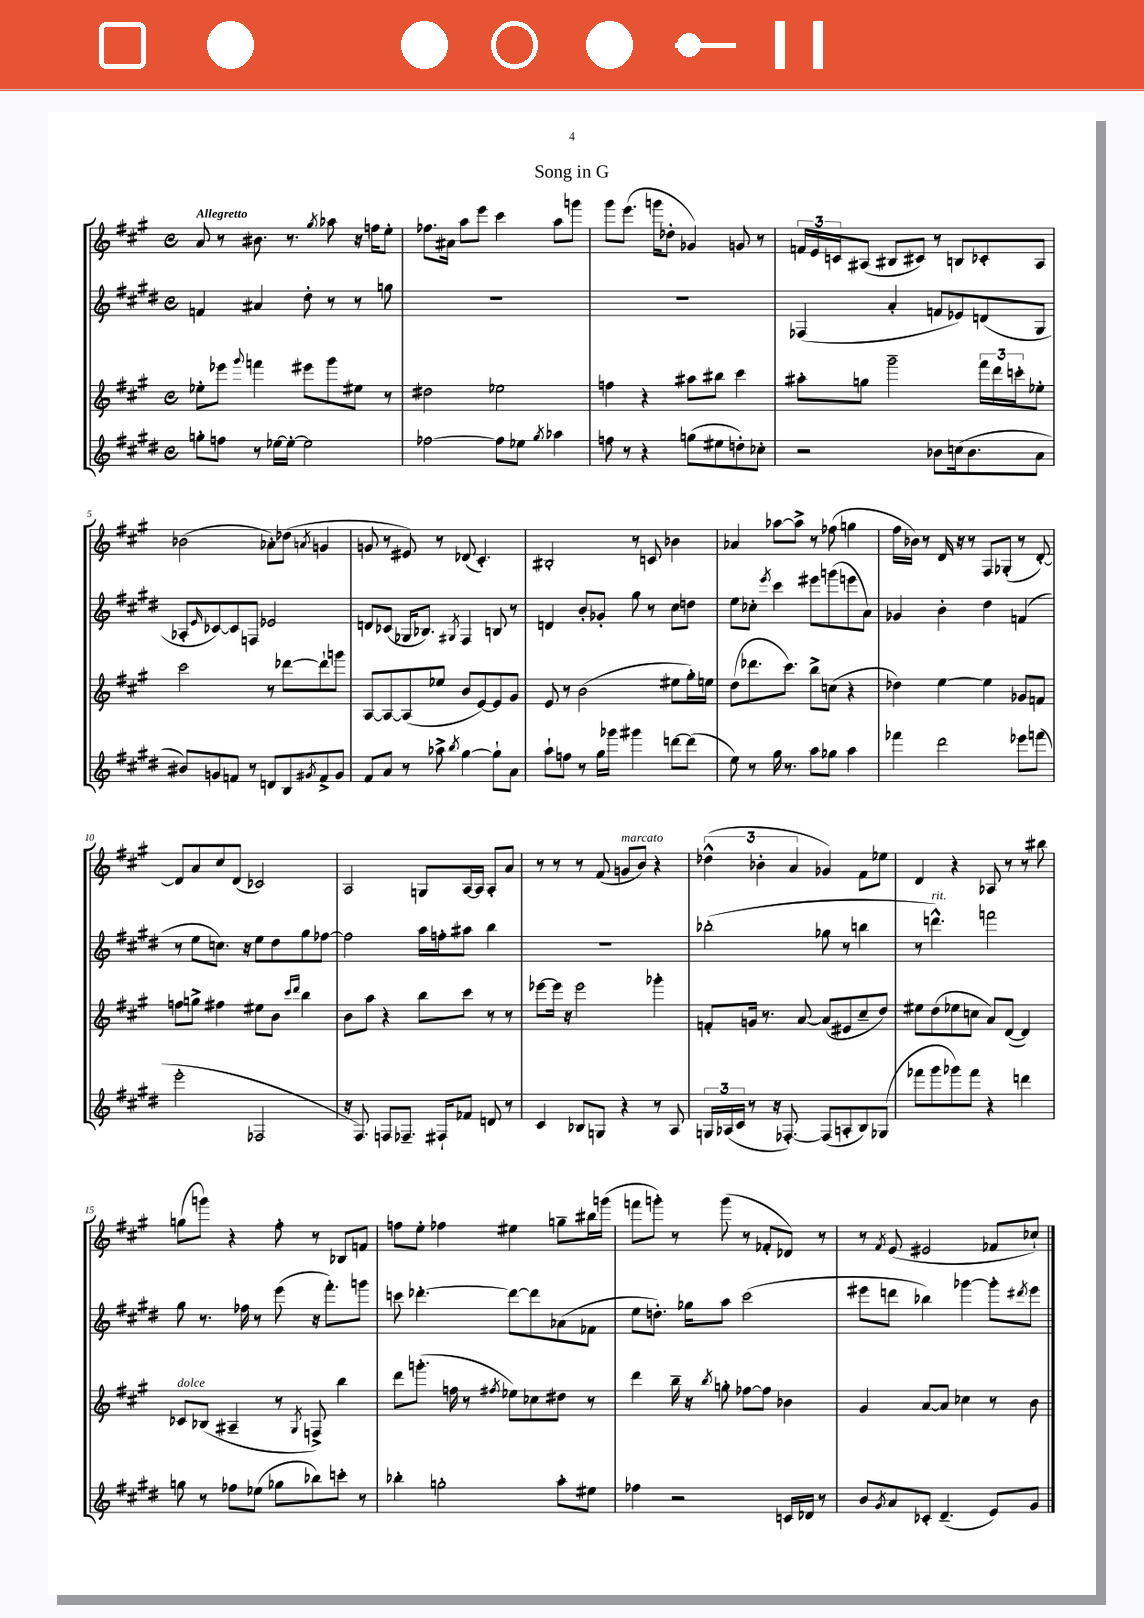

**kern	**kern	**kern	**kern
*staff4	*staff3	*staff2	*staff1
*clefG2	*clefG2	*clefG2	*clefG2
*k[f#c#g#d#]	*k[f#c#g#]	*k[f#c#g#d#]	*k[f#c#g#]
*M4/4	*M4/4	*M4/4	*M4/4
*met(c)	*met(c)	*met(c)	*met(c)
8gg'\L	8ee-'\L	4f/	8a/
8ff\J	8eee-\J	.	8r
.	8qqggg#/	.	.
8r	4fff\	4a#/	8.b#\
[16ee-\LL	.	.	.
16ee-'\_JJ	.	.	8.r
2ee-\]	8eee#\L	8dd#'\	.
.	.	.	8qgg#/
.	8ggg#\	8r	8aa-\
.	8ee#\J	8r	16r
.	.	.	16ff\LK
.	8r	8gg\	8ee'\J
=	=	=	=
[2ff-\	2dd#\	1r	8.ff-\L
.	.	.	16a#\Jk
.	.	.	8aa\L
.	.	.	8eee\J
8ff-\]L	2ee-\	.	4ccc#\
8ee-\J	.	.	.
8qgg#/	.	.	.
4aa-\	.	.	8aa\L
.	.	.	8ggg\J
=	=	=	=
8ff\	4ff\	1r	8ggg#\L
8r	.	.	(8.eee\J
4r	4r	.	.
.	.	.	16ggg\LK
.	.	.	8dd-'\J
(8gg\L	8aa#\L	.	4g-/)
8ee#\	8bb#\J	.	.
8dd'\)	4ccc#\	.	8g/
8cc-'\J	.	.	8r
=	=	=	=
2r	8aa#'\L	(4F-/	24f/LL
.	.	.	24e/
.	.	.	24c/J
.	8gg\J	.	(8A#/J
.	2ggg#~\	4a'/	8B#/L
.	.	.	8c#/J)
8b-\L	.	8f/L	8r
(16cc\k	.	8e-/)	8B/L
8.b-\	.	.	.
.	24fff#\LL	(8d/	8c-'/
.	24ddd\	.	.
.	24ccc'\J	.	.
8a\J	8ee-'\J	8G#/J	8A#/J
=	=	=	=
8b#/L)	2ccc#\	8A-'/L	(2b-\
.	.	16qqe/	.
8g/	.	[8c-/)	.
8f/J	.	8c-/]	.
8r	.	8F/J	.
8d/L	8r	2e-/	8a-'\L)
8B/	[8ddd-\L	.	(8dd-\J
8qg#/	.	.	8qa/
8f^/	8ddd-`\]	.	4g/
8g#/J	8ggg\J	.	.
=	=	=	=
8f#/L	[8A/L	8d/L	8g/
8a/J	8A/_	(8c-/J	8r
8r	(8A/]	16G-/LK	8e#/)
.	.	8.B-/J)	.
8aa-^\	8ee-/J	.	8r
8qbb/	.	8qG#/	.
[4gg#\	8b/L	4F#/	(8d-/
.	[8e/)	.	4.c#'/)
8gg#`\]L	8e/]	8B/	.
8a\J	8g#/J	8r	.
=	=	=	=
8aa`\L	8e/	4d/	2B#'/
8ff\J	8r	.	.
8r	(2b\	8b'/L	.
16gg#\LL	.	8g-'/J	.
16ggg-\JJ	.	.	.
4ggg#\	.	8gg#\	8r
.	.	8r	8c/
[8ddd\L	8ee#\L	8cc#\L	4b-\
(8ddd\]J	16gg#'\L)	8dd\J	.
.	16ee\JJ	.	.
=	=	=	=
8ee\)	(8dd\L	8ee\L	4a-/
8r	8.ddd-\	8cc-'\J	.
.	.	8qeee/	.
16gg#\	.	4ccc#\	[8aa-\L
8.r	8.ccc#\J)	.	.
.	.	.	8aa-^\]J
8aa\L	8bb^\L	8eee#\L	8r
8gg-\J	(8cc\J	(8ggg\	(8ff-\
4aa\	4r	8eee\	4gg\
.	.	8a\J)	.
=	=	=	=
4fff-\	4dd-\)	4g-/	16ff#\LL
.	.	.	16b-\JJ)
.	.	.	8r
2ddd#\	[4ee\	4b'\	16d/
.	.	.	16r
.	.	.	8r
.	4ee\]	4dd#\	8F#/L
.	.	.	(8G-'/J
8eee-\L	8g-/L	(4f/	8r
(8fff\J	8f/J	.	[8d'/)
=	=	=	=
2eee'\	8ff\L	8r	8d/]L
.	8gg^\J	8ee\L	8a/
.	4ff#\	8.cc\J)	8cc#/
.	.	.	(8d/J
.	.	16r	.
2F-/	8ee#\L	8ee\L	2c-/)
.	8b\J	8dd#\	.
.	16qqccc#/LL	.	.
.	16qqddd/JJ	.	.
.	4bb\	8gg#\	.
.	.	[8ff-\J	.
=	=	=	=
16r	8b\L	2ff-\]	2A/
8.F#/)	.	.	.
.	8aa\J	.	.
8F/L	4r	.	.
8.F-~/J	.	.	.
.	8bb\L	16aa\LL	8G/L
16F#`/LK	.	16ff'\J	.
8f-/J	8ccc#\J	8aa#\J	[16A/L
.	.	.	16A/]JJ
8d/	8r	4bb\	8A'/L
8r	8r	.	8a/J
=	=	=	=
4c#/	[8eee-\L	1r	8r
.	16eee-\]Jk	.	8r
.	16r	.	.
8B-/L	2eee-\	.	8r
8G/J	.	.	(8f#/
4r	.	.	8g/L
.	.	.	8b/J)
8r	4ggg-'\	.	4r
8A/	.	.	.
=	=	=	=
24G/LL	8f'/L	(2bb-'\	(6dd-^^\
(24A-/	.	.	.
24c#/JJ	.	.	.
8r	16g/Jk	.	.
.	.	.	6b-'\
.	8.r	.	.
16r	.	.	.
[8.F-'/)	.	.	.
.	.	.	6a/
.	[8a/	.	.
(8F-/]L	(8a/]L	8gg-\	4g-/)
8A'/	8e#/	8r	.
8B/)	8cc#~/	4bb\	8f#\L
(8G-/J	8dd/J)	.	8ee-\J
=	=	=	=
8fff-\L	8ee#\L	8r	4d/
8ggg#\	(8dd\	4.ddd^^\)	.
8ggg-\)	8ee-\	.	4r
8fff-\J	8cc\J	.	.
4r	8a/L)	2fff\	8A-/
.	([8d/J	.	8r
4ddd\	4d/])	.	8r
.	.	.	8bb#\
=	=	=	=
8gg\	8c-/L	8gg#\	(8gg\L
8r	(8B-/J	8.r	8ggg\J)
8ff-\L	4A#~/	.	4r
.	.	16ff-\	.
(8ee-\J	.	8r	.
8gg-\L	8r	(8eee\	8ff#'\
.	8qG#/	.	.
8bb-\)	8F^/)	16r	8r
.	.	8.fff#'\L)	.
8ccc'\J	4bb\	.	8B-/L
8r	.	8ggg\J	8f/J
=	=	=	=
4bb-'\	8ddd\L	8ccc\	8ff\L
.	(8.ggg'\J	[4.ddd-'\	8ee'\J
2gg'\	.	.	4ff-\
.	16ff\	.	.
.	8r	.	.
.	8qff#/	.	.
.	8ee-\L)	8ddd-\_L	4ee#\
.	8cc-\	8ddd-\]	.
8aa'\L	8dd#\J	(8a-\	8gg~\L
8ee#\J	8r	8f-\J	16bb#\L
.	.	.	(16ggg\JJ
=	=	=	=
4ff-\	4ddd\	8ee\L	8fff\L
.	.	8.dd'\J)	8ggg'\J)
2r	16bb~\	.	8r
.	16r	16gg-\LK	.
.	8qbb/	.	.
.	8gg'\	8aa\J	(8ggg\
.	[8ff-\L	(2ccc#\	8r
.	8ff-\]J	.	8f-'/L
16c/LL	4b-\	.	8d-/J)
16d-/JJ	.	.	.
8r	.	.	8r
=	=	=	=
8b/L	4g#/	8eee#\L	8r
8qg#/	.	.	8qf#/
8a/	.	8ddd\J	(8e/
8c-'/J	[8a/L	4bb-\)	2e#/
(4.d#~/	8a/]J	.	.
.	4cc-\	[4ggg-\	.
8e/L)	8r	8ggg-'\]L	8f-/L
.	.	8qddd#/	.
8g#/J	8b\	8eee#\J	8cc-`/J)
==	==	==	==
*-	*-	*-	*-
